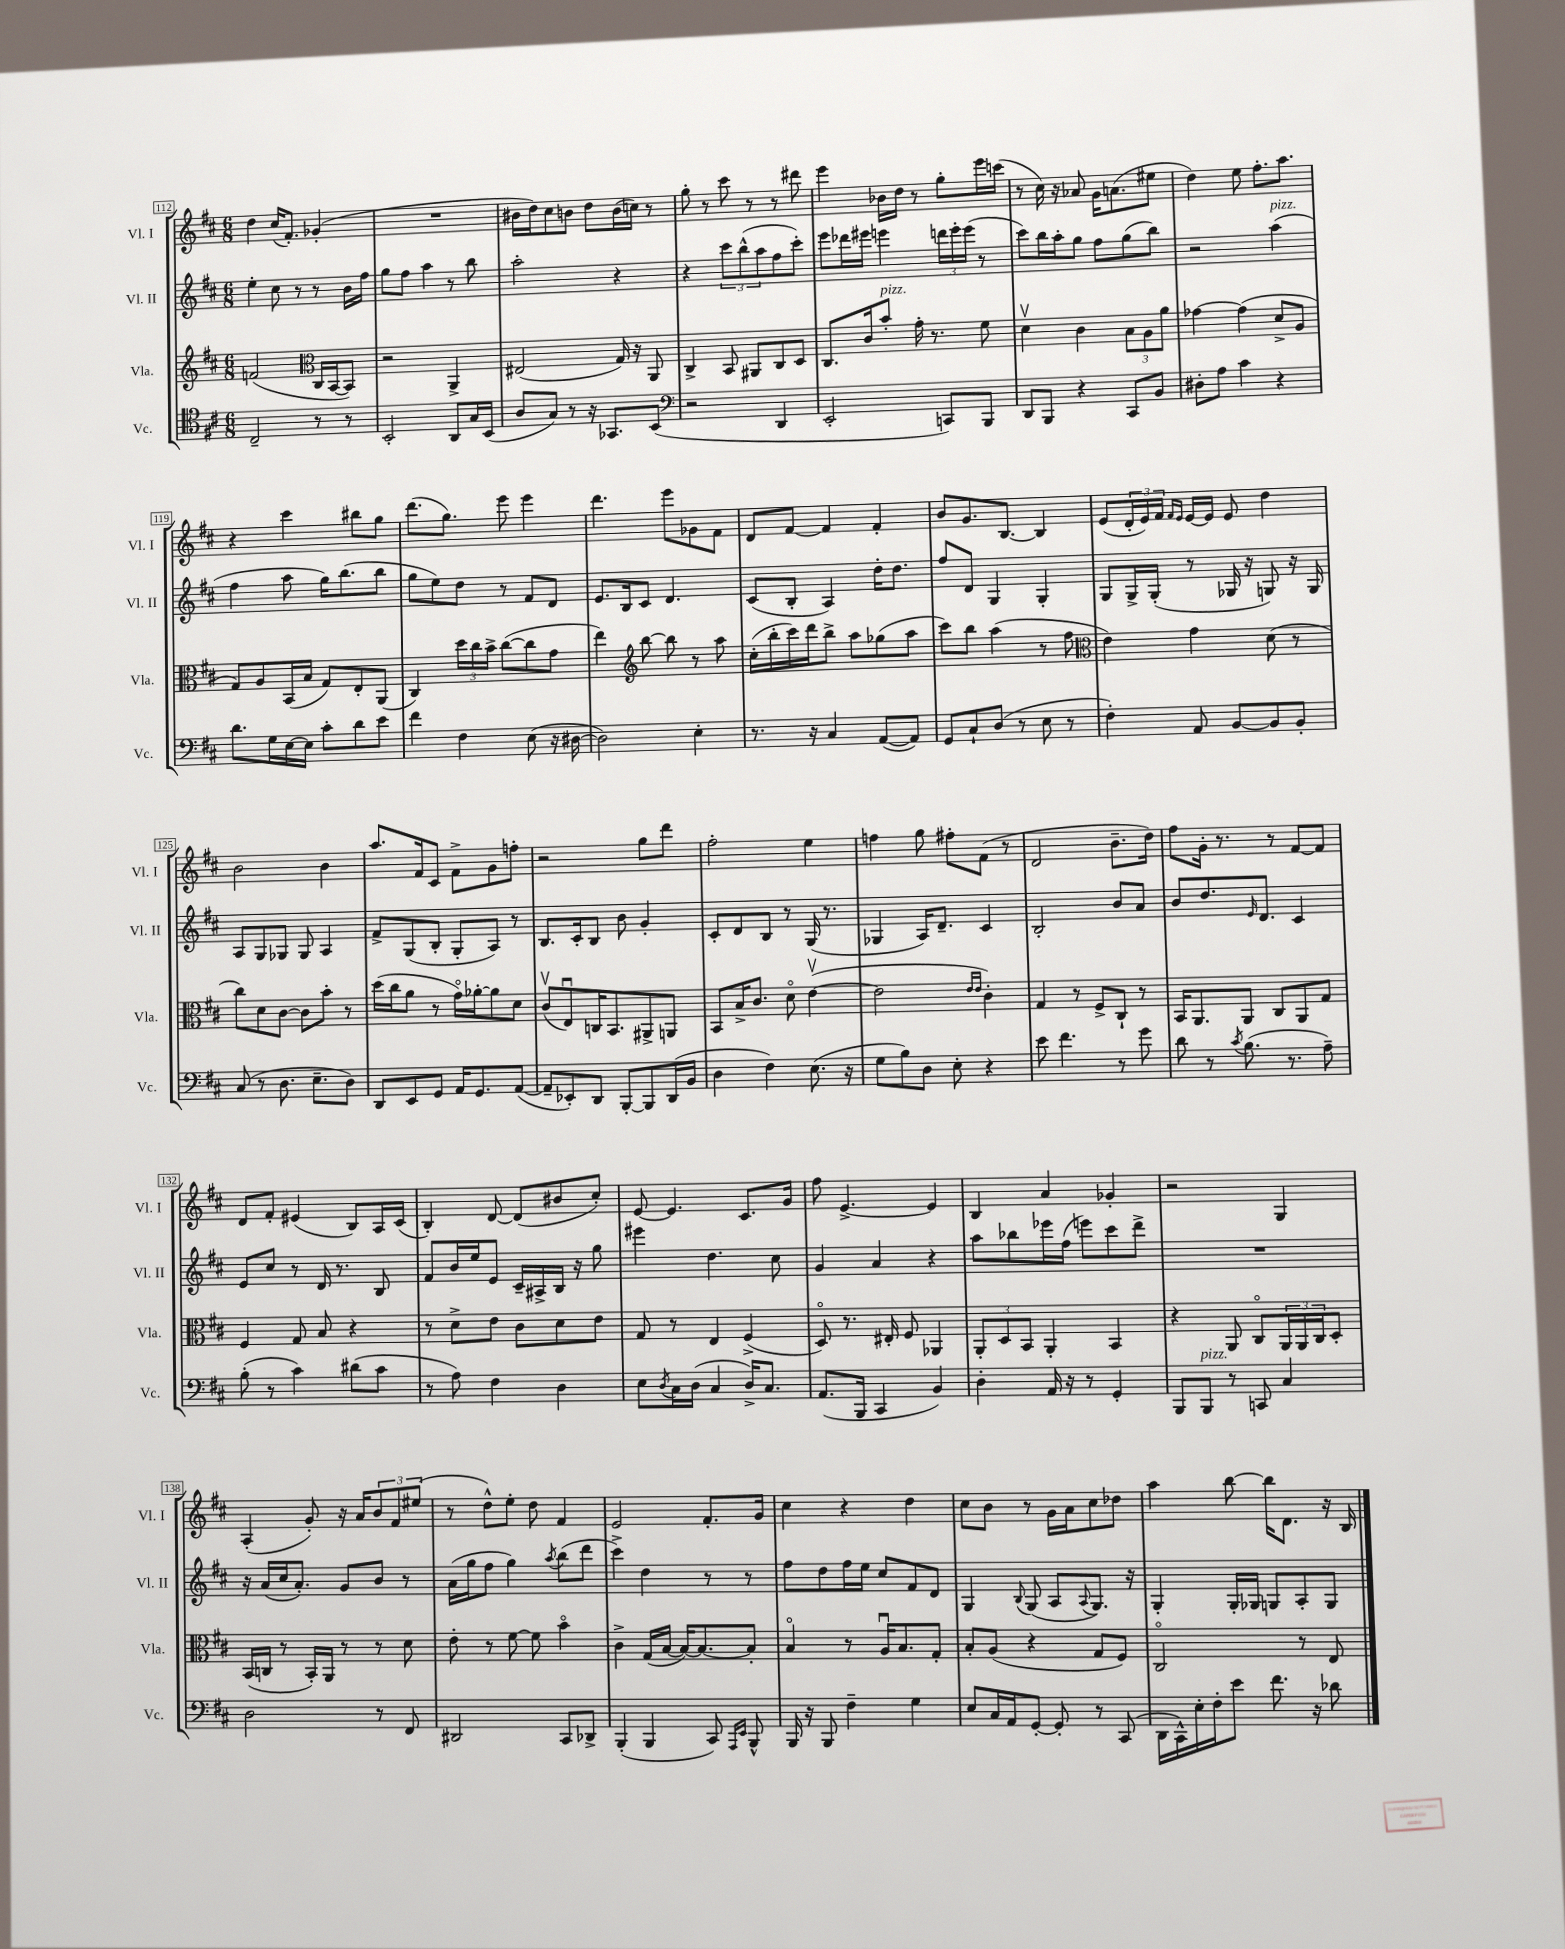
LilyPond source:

<<
\new StaffGroup <<
\new Staff = "s0" \with { instrumentName = "Vl. I" shortInstrumentName = "Vl. I" } {
    \clef treble \key d \major \numericTimeSignature \time 6/8
    d''4 cis''16( fis'8.-.) ges'4-.( |
    R2. |
    bis'16 d''16) cis''8 b'8 d''8 b'16( c''16) r8 |
    g''8-. r8 cis'''8 r8 r8 dis'''8 |
    e'''4 bes'16 d''16 r8 g''8-. e'''16 c'''16( |
    r8 cis''16) r16 aes'8 g'16 a'8.( eis''8 |
    d''4) e''8 fis''8.-. a''8. |
    r4 cis'''4 bis''8 g''8 |
    d'''8.( g''8.) e'''8 e'''4 |
    d'''4. e'''8 ges'8 fis'8 |
    d'8 fis'8~ fis'4 fis'4-. |
    b'8 g'8. b8.~ b4 |
    e'8( \tuplet 3/2 { d'16-. e'16) fis'16 } \grace { fis'16 e'16 } e'16~ e'16 e'8 d''4 |
    b'2 b'4 |
    a''8. fis'16 cis'8 fis'8-> g'8 f''8-. |
    r2 g''8 d'''8 |
    fis''2-. e''4 |
    f''4 g''8 fis''8-. fis'8( r8 |
    d'2 b'8.-- d''16) |
    fis''8 g'16-. r8. r8 fis'8~ fis'8 |
    d'8 fis'8-. eis'4( b8) a16 cis'16( |
    b4-.) d'8~ d'8( bis'8 cis''8-.) |
    e'8~ e'4. cis'8. g'16 |
    fis''8 e'4.~-> e'4 |
    b4 a'4 ges'4-. |
    r2 g4 |
    a4-.( g'8-.) r16 a'16 \tuplet 3/2 { b'8 fis'8 eis''8( } |
    r8 d''8-^) e''8-. d''8 fis'4 |
    e'2 fis'8.-. g'16 |
    cis''4 r4 d''4 |
    cis''8 b'8 r8 g'16 a'16 cis''8 des''8 |
    a''4 b''8~ b''16 d'8. r16 b16 \bar "|." |
}
\new Staff = "s1" \with { instrumentName = "Vl. II" shortInstrumentName = "Vl. II" } {
    \clef treble \key d \major \numericTimeSignature \time 6/8
    e''4-. cis''8 r8 r8 b'16 fis''16 |
    g''8 fis''8 a''4 r8 b''8 |
    a''2-. r4 |
    r4 \tuplet 3/2 { cis'''8 b''8-^( a''8 } fis''8 cis'''8-.) |
    e'''8 des'''16 eis'''16 e'''4 \tuplet 3/2 { d'''16 e'''16-. e'''16( } r8 |
    cis'''8) b''16 a''16-. g''8 fis''8 g''8( b''8) |
    r2 a''4^\markup { \italic "pizz." }( |
    fis''4 a''8 g''16) b''8.( b''8 |
    g''8 e''8) d''8 r8 fis'8 d'8 |
    e'8. b16 cis'8 d'4. |
    cis'8( b8-. a4) d''16-. d''8. |
    fis''8 d'8 g4 g4-. |
    g8 g16-> g16-.( r8 ges16 r16 g8) r16 g16 |
    a8 g8 ges8 ges8 a4 |
    fis'8-> g8( b8-. g8-. a8) r8 |
    b8. cis'16-. b8 b'8 g'4-. |
    cis'8-. d'8 b8 r8 g16( r8. |
    ges4 a16) d'8.-- cis'4 |
    b2-. b'8 a'8 |
    b'8 d''8. \grace { e'16 } d'8. cis'4 |
    e'8 cis''8 r8 d'16 r8. b8 |
    fis'8 b'16 e''16 e'8 cis'16-- ais16-> b16 r16 g''8 |
    eis'''4 d''4. cis''8 |
    g'4 a'4 r4 |
    a''8 bes''8 ees'''16 fis''16( e'''8) cis'''8 d'''8-> |
    R2. |
    r16 a'16( cis''16 a'8.-.) g'8 b'8 r8 |
    a'16( g''16 fis''8 g''4) \acciaccatura { a''8 } b''8( d'''8 |
    cis'''4->) d''4 r8 r8 |
    fis''8 d''8 fis''16 e''16 cis''8 fis'8 d'8 |
    g4 \appoggiatura { b8 } g8( a8 \appoggiatura { a8 } g8.) r16 |
    g4-. g16-. ges16 g8 a8-. g8 \bar "|." |
}
\new Staff = "s2" \with { instrumentName = "Vla." shortInstrumentName = "Vla." } {
    \clef treble \key d \major \numericTimeSignature \time 6/8
    f'2( \clef alto cis16 b,16~ b,8) |
    r2 a,4-> |
    eis2( g16) r16 a,8 |
    cis4-> b,8 ais,8 cis8 d8 |
    cis8. cis'16 b'8-.^\markup { \italic "pizz." } g'16-. r8. fis'8 |
    d'4\upbow cis'4 \tuplet 3/2 { b8 a8 a'8 } |
    ges'4~ ges'4( d'8-> a8 |
    g8) a8 b,16( b16 g8) e8-. a,8( |
    cis4) \tuplet 3/2 { d''16 cis''16 b'16-> } cis''8~( cis''8 g'8 |
    e''4) \clef treble b''8~ b''8 r8 a''8 |
    cis''16-.( b''16-. cis'''16) d'''16 b''8-> a''8 ges''8( a''8 |
    cis'''8) b''8 a''4( r8 fis''8 |
    \clef alto e'4) g'4 d'8( r8 |
    cis''8) d'8 cis'8~ cis'8 b'8-. r8 |
    d''16( cis''16 a'8 r8 g'16\flageolet) aes'16~-. aes'8 d'8 |
    cis'8\upbow( e8\downbow) c16 b,8. ais,8-> a,8 |
    b,8 b16-> cis'8. d'8\flageolet e'4~\upbow( |
    e'2 \grace { e'16 e'16 } cis'4-.) |
    g4 r8 fis8-> cis8-! r8 |
    b,16 a,8. a,8 cis8 a,8 g8 |
    fis4 g8 b8 r4 |
    r8 d'8-> e'8 cis'8 d'8 e'8 |
    g8 r8 e4 fis4->( |
    d8\flageolet) r8. eis16-. fis8 aes,4 |
    \tuplet 3/2 { a,8-. d8 b,8 } a,4-. b,4 |
    r4 a,8 cis8\flageolet \tuplet 3/2 { a,16 a,16 cis16 } d8-. |
    b,16( c16 r8 b,16-.) a,16 r8 r8 d'8 |
    e'8-. r8 fis'8~ fis'8 b'4\flageolet |
    cis'4-> g16( b16~ b16~) b8.~ b8-. |
    b4\flageolet r8 a16\downbow b8. g8-. |
    b8-. a8( r4 g8 fis8) |
    cis2\flageolet r8 e8 \bar "|." |
}
\new Staff = "s3" \with { instrumentName = "Vc." shortInstrumentName = "Vc." } {
    \clef tenor \key d \major \numericTimeSignature \time 6/8
    cis2-- r8 r8 |
    b,2-. a,8 g16 b,16( |
    a8 g8) r8 r16 ges,8. b,8( |
    \clef bass r2 d,4 |
    e,2-. c,8) b,,8 |
    d,8 b,,8 r4 cis,8 b,8 |
    dis8-. a8 cis'4 r4 |
    d'8. g16 e16~ e16 cis'8-. d'8 e'8 |
    fis'4 fis4 e8( r16 dis16~ |
    dis2) e4-. |
    r8. r16 cis4 a,8~( a,8) |
    g,8 cis8-! d8( r8 e8 r8 |
    fis4-.) a,8 b,8~ b,8 b,8-. |
    cis8( r8 d8. e8.-- d8) |
    d,8 e,8 g,8 a,16 g,8. a,8~( |
    a,8-- ees,8-.) d,8 b,,8~-. b,,8 d,16( b,16 |
    d4 fis4) e8.( r16 |
    g8 b8) d8 e8-. r4 |
    e'8 fis'4. r8 g'8 |
    d'8 r8 \acciaccatura { cis'8 } b8.( r8. a8--) |
    b8-.( r8 cis'4) dis'8( cis'8 |
    r8 a8) fis4 d4 |
    e8 \acciaccatura { d8 } cis16 d16( cis4 d16->) cis8. |
    a,8.( b,,16 cis,4 b,4) |
    d4-. a,16 r16 r8 g,4-. |
    b,,8 b,,8^\markup { \italic "pizz." } r8 c,8 cis4 |
    d2 r8 fis,8 |
    dis,2 cis,8 des,8-> |
    b,,4-.( b,,4 cis,8) \grace { a,,16 e,16 } b,,8-^ |
    b,,16 r16 b,,8 fis4-- g4 |
    e8 cis16 a,16 g,8~-. g,8-. r8 cis,8( |
    d,16 cis,16-^) e16-. fis16-. e'8 fis'8. r16 des'8 \bar "|." |
}
>>
>>
\layout { \context { \Score currentBarNumber = #112 \override BarNumber.stencil = #(make-stencil-boxer 0.1 0.3 ly:text-interface::print) } }
